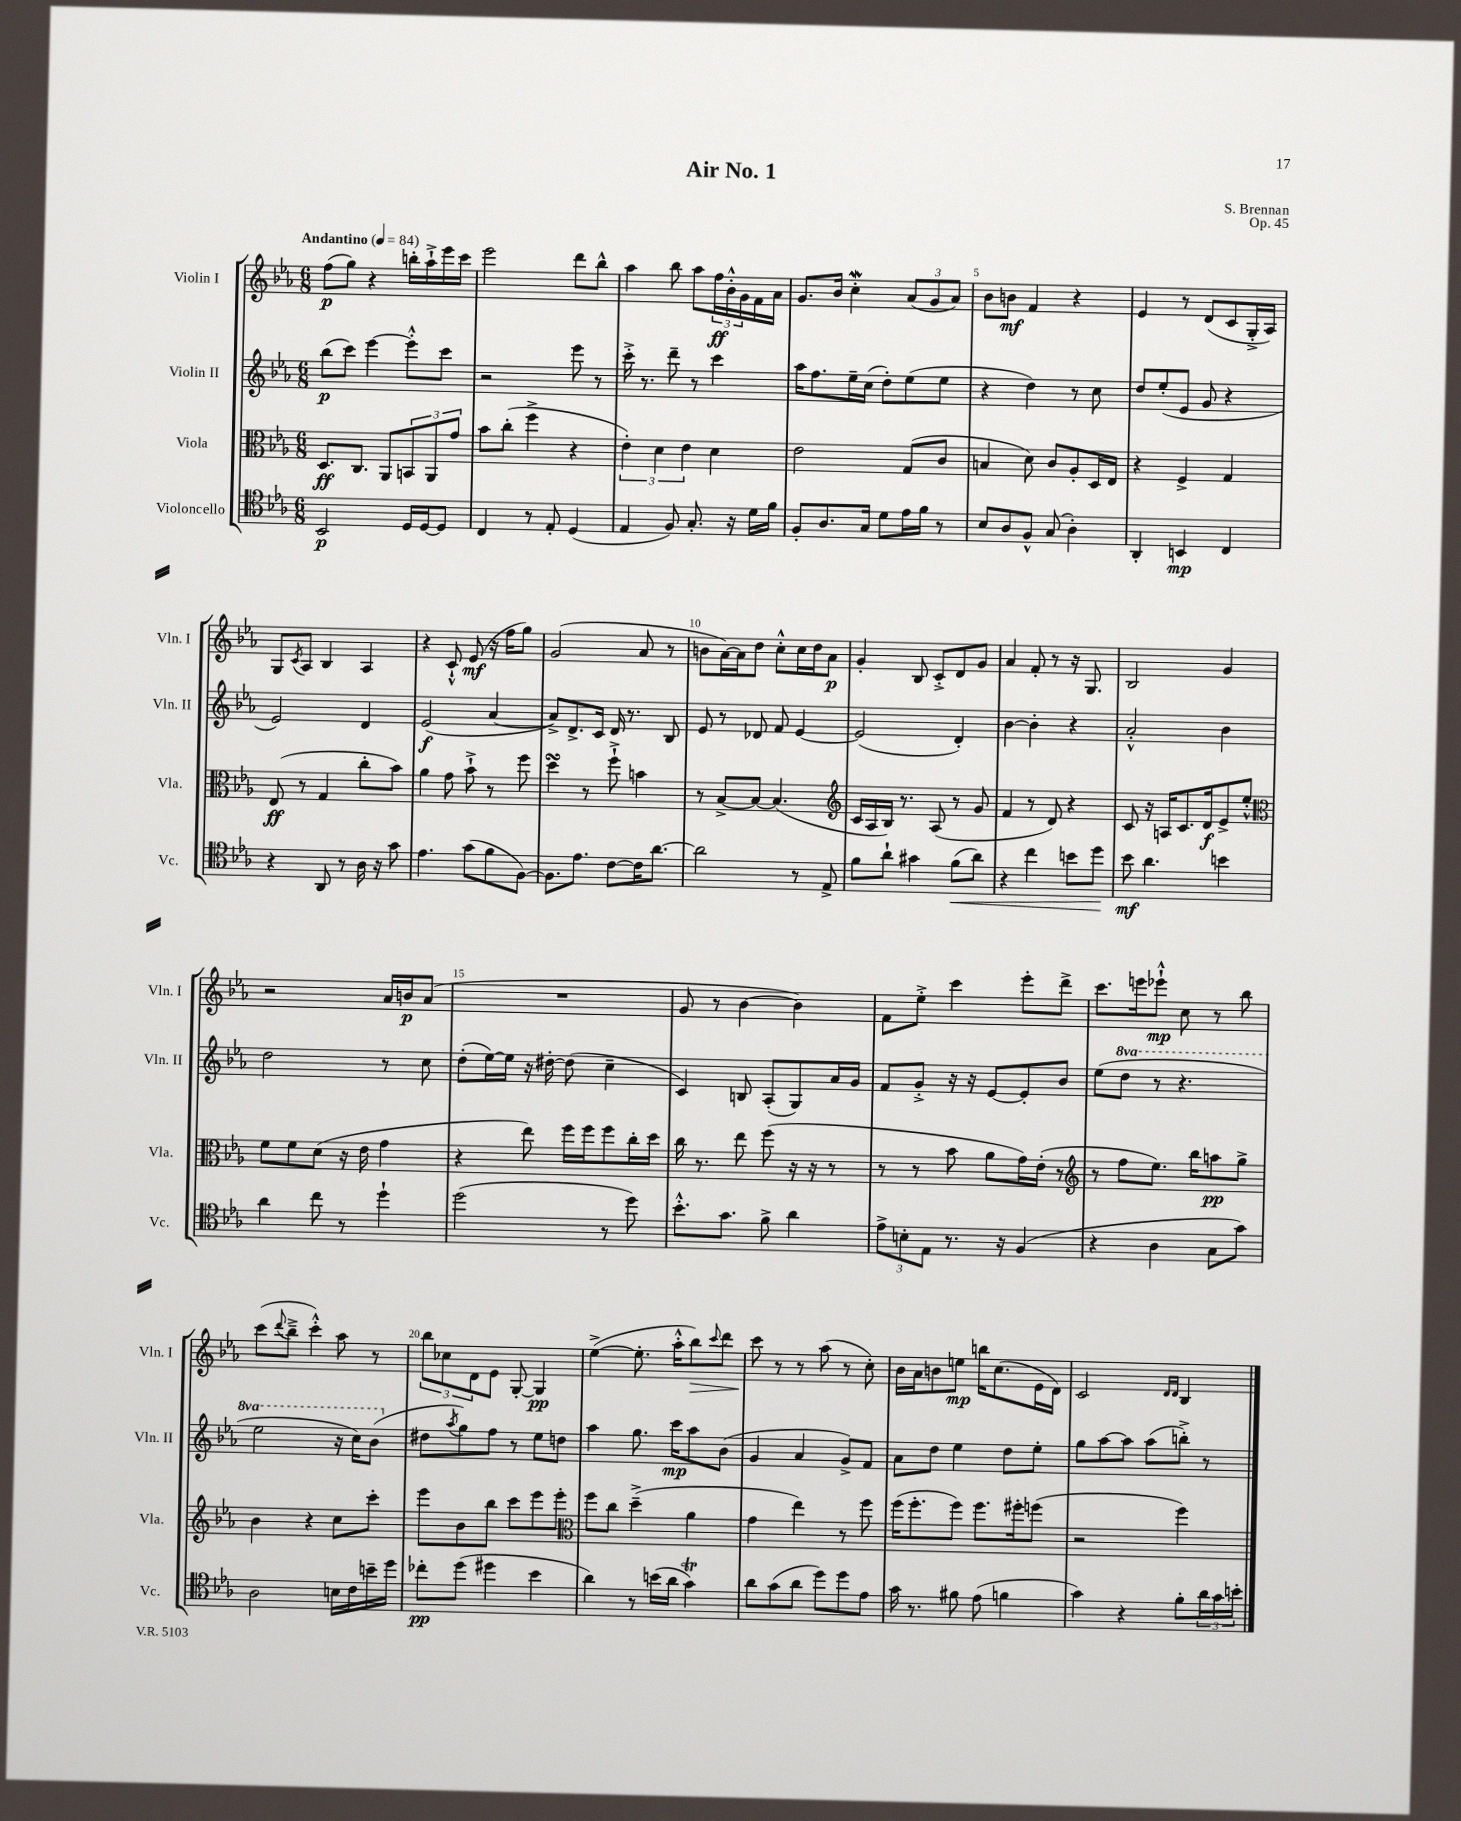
\header { title = "Air No. 1" composer = "S. Brennan" opus = "Op. 45" }
<<
\new StaffGroup <<
\new Staff = "s0" \with { instrumentName = "Violin I" shortInstrumentName = "Vln. I" } {
    \clef treble \key ees \major \numericTimeSignature \time 6/8 \tempo "Andantino" 4 = 84
    f''8\p( g''8) r4 b''16-. aes''16-!-> ees'''16 c'''16 |
    ees'''2 d'''8 bes''8-^ |
    aes''4 bes''8 aes''8 \tuplet 3/2 { f''16\ff bes'16-.-^ g'16 } f'16 aes'16 |
    g'8. bes'16 c''4-.\mordent \tuplet 3/2 { aes'8( g'8 aes'8) } |
    bes'8 b'8\mf f'4 r4 |
    ees'4 r8 d'8( c'8 g16-.-> aes16) |
    g8 \acciaccatura { c'8 } aes8 bes4 aes4 |
    r4 c'8-!-^ ees'8\mf( r16 f''16 g''8) |
    g'2( aes'8 r8 |
    b'8 aes'16~) aes'16 d''8 c''8-.-^ c''16 d''16 aes'8\p |
    g'4-. bes8 c'8-.-> d'8 g'8 |
    aes'4 f'8-. r8 r16 g8. |
    bes2 g'4 |
    r2 aes'16 b'16\p aes'8( |
    R2. |
    g'8 r8 bes'4~ bes'4) |
    f'8 ees''8-.-> c'''4 ees'''8-. d'''8-> |
    c'''8. e'''16 ees'''8-!-^\mp c''8 r8 bes''8 |
    c'''8( \appoggiatura { d'''8 } bes''8---> c'''4-.-^) aes''8 r8 |
    \tuplet 3/2 { bes''8 ces''8 d'8 } ees'8 g8~-. g4\pp |
    ees''4~->( ees''8.-. aes''16-.-^ bes''8\>) \appoggiatura { c'''8 } d'''8 |
    c'''8\! r8 r8 aes''8( r8 c''8-.) |
    bes'16 aes'16 b'8 e''8\mp b''16 c''8.( ees'16 d'16) |
    c'2 \grace { d'16 d'16 } bes4 \bar "|." |
}
\new Staff = "s1" \with { instrumentName = "Violin II" shortInstrumentName = "Vln. II" } {
    \clef treble \key ees \major \numericTimeSignature \time 6/8 \set Staff.ottavationMarkups = #ottavation-simple-ordinals
    bes''8\p( c'''8) ees'''4~ ees'''8-.-^ c'''8 |
    r2 ees'''8 r8 |
    c'''16-.-> r8. d'''8-- r8 c'''4 |
    aes''16 f''8. ees''16-- c''16( d''8-.) ees''8( ees''8 |
    r4 d''4) r8 c''8 |
    d''8 ees''8-.( ees'8 g'8 r4 |
    ees'2) d'4 |
    ees'2\f( aes'4~ |
    aes'8->) d'8.-> c'16 d'16 r8. bes8 |
    ees'8 r8 des'8 f'8 ees'4~ |
    ees'2( d'4-.) |
    bes'4~ bes'4-. r4 |
    aes'2-.-^ bes'4 |
    d''2 r8 c''8 |
    d''8-.( ees''16~) ees''16 r16 dis''16~-. dis''8( c''4-- |
    c'4) b8 aes8-.( g8) aes'16 g'16 |
    f'8 g'8-.-> r16 r16 ees'8~ ees'8-. bes'8 |
    ees''8( \ottava #1 d'''8 r8 r4. |
    ees'''2 r16 c'''16) bes''8( \ottava #0 |
    dis''8 \acciaccatura { aes''8 } g''8) f''8 r8 ees''8 d''8 |
    aes''4 g''8. c'''16\mp aes''8 bes'8( |
    g'4 aes'4 g'8->) f'8 |
    aes'8 d''8 ees''4 d''8 ees''8-. |
    g''8 aes''8~ aes''8 aes''8( b''8-.->) r8 \bar "|." |
}
\new Staff = "s2" \with { instrumentName = "Viola" shortInstrumentName = "Vla." } {
    \clef alto \key ees \major \numericTimeSignature \time 6/8
    d8.\ff c8. aes,8 \tuplet 3/2 { b,8 aes,8 g'8 } |
    bes'8 c''8-.( f''4-> r4 |
    \tuplet 3/2 { ees'4-.) d'4 ees'4 } d'4 |
    ees'2 g8( c'8 |
    b4 d'8) c'8 aes8-. d16 ees16 |
    r4 f4-> g4 |
    ees8\ff( r8 g4 c''8-. bes'8) |
    aes'4 g'8 bes'8-!-> r8 f''8 |
    d''4\turn r8 f''8-!-> b'4 |
    r8 bes8~-> bes8~ bes4.( |
    \clef treble c'16 aes16 bes16) r8. aes8( r8 g'8 |
    f'4 r8 d'8) r4 |
    c'8 r16 a16 c'8. d'16\f ees'8-> ees''8-.-^ |
    \clef alto f'8 f'8 d'8( r16 ees'16 g'4 |
    r4 ees''8) f''16 f''16 f''8 c''16-. d''16 |
    c''16 r8. ees''8 f''8( r16 r16 r8 |
    r8 r8 bes'8 aes'8 g'16) ees'16-.( r8 |
    \clef treble r8 f''8 ees''8.) bes''16 a''8\pp g''8-> |
    bes'4 r4 c''8 c'''8-. |
    ees'''8 bes'8 bes''8 c'''8 ees'''8 ees'''8-. |
    \clef alto f''8 c''8 d''4--->( aes'4 |
    g'4 ees''4) r8 f''8 |
    f''16( f''8.-. f''8) f''8. fis''16-. f''8( |
    r2 f''4) \bar "|." |
}
\new Staff = "s3" \with { instrumentName = "Violoncello" shortInstrumentName = "Vc." } {
    \clef tenor \key ees \major \numericTimeSignature \time 6/8
    bes,2\p d16 d16~ d8 |
    c4 r8 ees8-. d4( |
    ees4 f8) g8.-. r16 d'16 f'16 |
    f8-. aes8. g16 d'8 ees'16 f'16 r8 |
    bes8 aes8 f8-^ g8( aes4-.) |
    aes,4-. b,4\mp c4 |
    r4 aes,8 r8 aes16 r16 g'8 |
    ees'4. g'8( f'8 f8~) |
    f8. ees'8. c'8~ c'16 aes'8.~ |
    aes'2 r8 ees8-> |
    f'8 aes'8-! gis'4 f'8\<( aes'8) |
    r4 c''4 b'8 d''8\! |
    bes'8\mf aes'4. b'4 |
    aes'4 c''8 r8 d''4-! |
    d''2( r8 d''8) |
    bes'8.-.-^ g'8. f'8-> aes'4 |
    \tuplet 3/2 { ees'8-> b8-. ees8 } r8. r16 f4( |
    r4 aes4 g8 g'8) |
    aes2 b16 c'16 b'16-- d''16 |
    ces''8-.\pp d''8( dis''4 bes'4 |
    aes'4) r8 b'16( aes'16 g'4\trill) |
    aes'8 g'8( aes'8 d''8) d''8 ees'8 |
    g'16 r8. fis'8 ees'8( f'4 |
    g'4) r4 f'8-. \tuplet 3/2 { aes'16 g'16 b'16-. } \bar "|." |
}
>>
>>
\layout { \context { \Score \override BarNumber.break-visibility = ##(#f #t #t) barNumberVisibility = #(every-nth-bar-number-visible 5) } }
